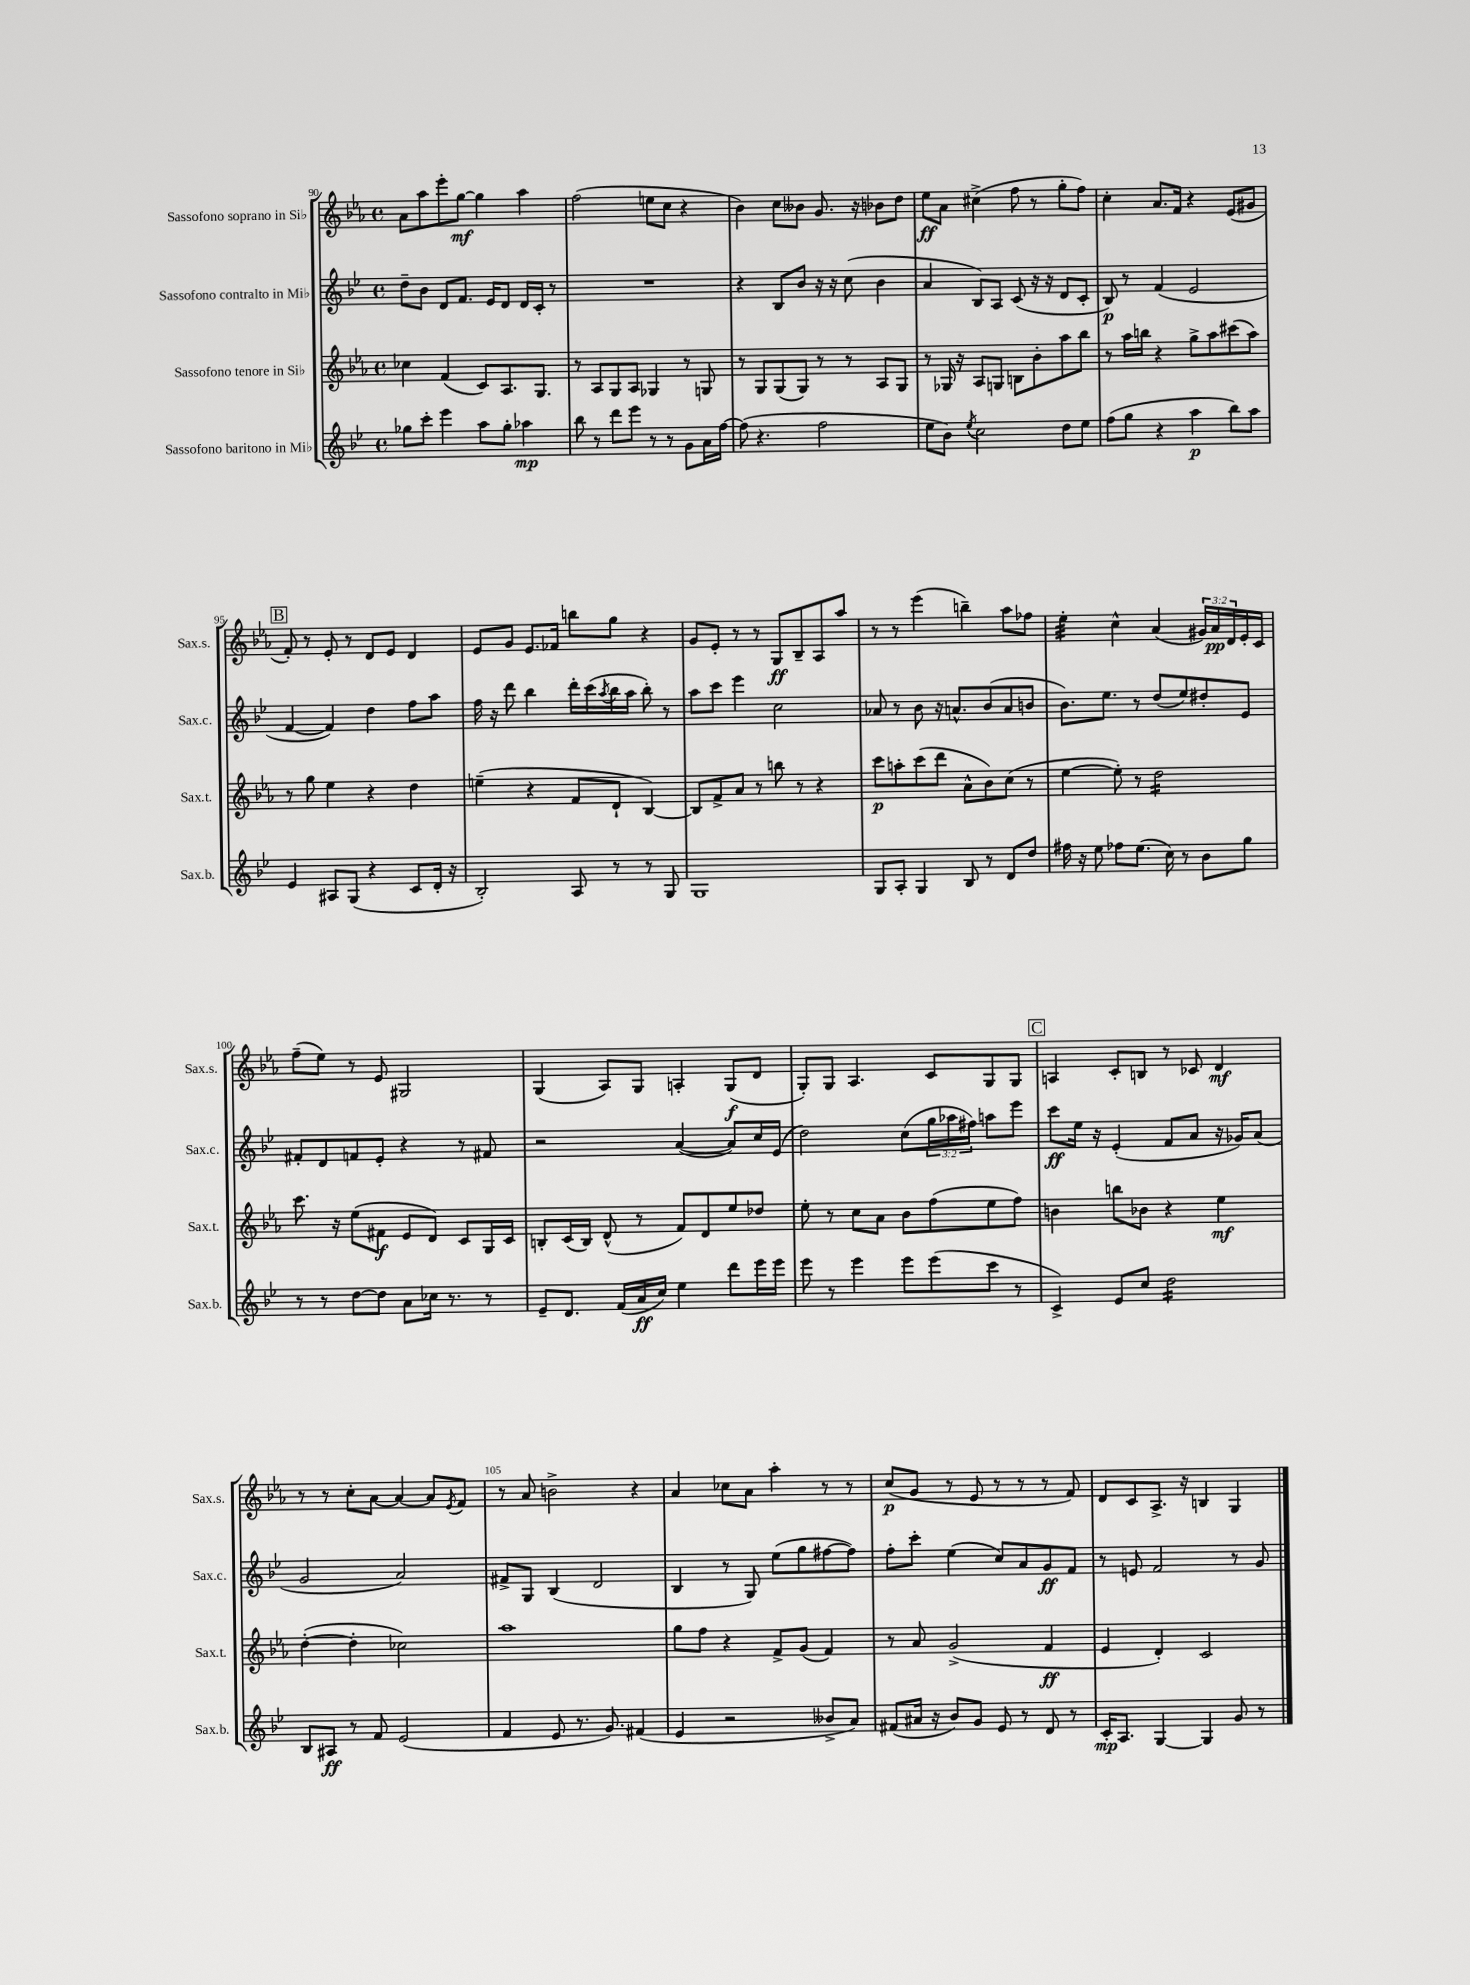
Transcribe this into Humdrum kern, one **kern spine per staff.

**kern	**kern	**kern	**kern
*staff4	*staff3	*staff2	*staff1
*clefG2	*clefG2	*clefG2	*clefG2
*k[b-e-]	*k[b-e-a-]	*k[b-e-]	*k[b-e-a-]
*M4/4	*M4/4	*M4/4	*M4/4
*met(c)	*met(c)	*met(c)	*met(c)
8gg-	4cc-	8dd~	8a-
8ccc'	.	8b-	8aa-
4eee-	(4f	8d	8eee-'
.	.	8.f	[8gg
8aa	8c)	.	4gg]
.	.	16e-	.
8gg-'	8.A-	8d	.
4aa-	.	16d	4aa-
.	8.G	16c'	.
.	.	8r	.
=	=	=	=
8bb-	8r	1r	(2ff
8r	8A-	.	.
8ddd	8G	.	.
8eee-	8A-	.	.
8r	4G-	.	8ee
8r	.	.	8cc
8g	8r	.	4r
16a	8G	.	.
[16ff	.	.	.
=	=	=	=
(8ff]	8r	4r	4b-)
4.r	8G	.	.
.	(8G	8B-	8cc
.	8G)	8b-	8b--
2ff	8r	16r	8.g
.	.	16r	.
.	8r	(8cc	.
.	.	.	16r
.	8A-	4b-	8b-
.	8G	.	8dd
=	=	=	=
8ee-	8r	4a	8ee-
8b-)	16G-	.	8a-
.	16r	.	.
8qee-	.	.	.
2cc	8A-	8B-)	(4cc#^
.	8G	8A	.
.	8B	(8c	8ff
.	8b-'	16r	8r
.	.	16r	.
8dd	8aa-	8d	8gg'
8ee-	8bb-	8c'	8ff)
=	=	=	=
(8ff	8r	8B-)	4cc'
8gg	16aa-	8r	.
.	16bb	.	.
4r	4r	(4f	8.a-
.	.	.	16f
4aa	8gg^	2e-	4r
.	8aa-	.	.
8bb-)	(8ccc#	.	(8e-
8aa	8aa-)	.	8g#
=	=	=	=
4e-	8r	[4f	8f')
.	8gg	.	8r
8A#	4ee-	4f])	8e-'
(8G	.	.	8r
4r	4r	4dd	8d
.	.	.	8e-
8c	4dd	8ff	4d
16d'	.	8aa	.
16r	.	.	.
=	=	=	=
2B-')	(4ee~	16ff	8e-
.	.	16r	.
.	.	8ddd	8g
.	4r	4bb-	8.e-
.	.	.	16f-
8A	8f	16ddd'	8bb
.	.	(16ccc	.
.	.	8qaa	.
8r	8d`	16bb-	8gg
.	.	16aa	.
8r	[4B-)	8bb-')	4r
8G	.	8r	.
=	=	=	=
1G	8B-]	8aa	8g
.	8f^	8ccc	8e-'
.	8a-	4eee-	8r
.	8r	.	8r
.	8bb	2cc	8G
.	8r	.	8B-~
.	4r	.	8A-
.	.	.	8aa-
=	=	=	=
8G	8ccc	8a-	8r
8A'	8aa'	8r	8r
4G	(8ccc	8b-	(4eee-
.	8ddd	16r	.
.	.	8.a^^	.
8B-	8a-^^	.	4bb~)
8r	8b-)	(8b-	.
8d	(8cc	8a	8aa-
8dd	8r	8b	8ff-
=	=	=	=
16ff#	[4ee-	8.b-)	4ee-'
16r	.	.	.
8ee-	.	.	.
.	.	8.ee-	.
8ff-	8ee-'])	.	4cc^^
(8.ee-	8r	8r	.
.	2dd	(8dd	(4a-
16cc)	.	.	.
8r	.	8ee-)	.
8b-	.	8dd#'	24g#)
.	.	.	24a-
.	.	.	24d
8gg	.	8e-	16e-'
.	.	.	16c
=	=	=	=
8r	8.ccc	8f#'	(8ff~
8r	.	8d	8ee-)
.	16r	.	.
[8dd	(8ee-	8f	8r
8dd]	8f#	8e-'	8e-
8a	8e-	4r	2G#
16cc-	8d)	.	.
8.r	.	.	.
.	8c	8r	.
8r	16G	8f#	.
.	16c	.	.
=	=	=	=
8e-~	8B'	2r	(4G
8.d	(16c	.	.
.	16B)	.	.
.	(8d^^	.	8A-)
(16f	.	.	.
16a	8r	.	8G
16cc)	.	.	.
4ee-	8f)	([4a	4A'
.	8d	.	.
8ddd	8ee-	8a])	(8G
16eee-	8dd-	16cc	8d
16eee-	.	(16e-	.
=	=	=	=
8eee-	8ee-'	2dd)	8G')
8r	8r	.	8G
4eee-	8cc	.	4.A-
.	8a-	.	.
8eee-	8b-	(8cc	.
(8eee-	(8ff	24gg	8c
.	.	24aa-	.
.	.	24ff#)	.
8ccc	8ee-	8aa	8G
8r	8ff)	8eee-	8G
=	=	=	=
4c^)	4b	8ccc	4A
.	.	16ee-	.
.	.	16r	.
8e-	8bb	(4e-'	8c'
8cc	8b-	.	8B
2dd	4r	8f	8r
.	.	8a	8c-
.	4ee-	16r	4d
.	.	16g-)	.
.	.	(8a	.
=	=	=	=
8B-	([4dd'	2g	8r
8A#	.	.	8r
8r	4dd']	.	8cc'
8f	.	.	[8a-
(2e-	2cc-)	2a)	4a-_
.	.	.	8a-]
.	.	.	8qe-
.	.	.	8f
=	=	=	=
4f	1aa-	8f#^	8r
.	.	8G	8a-
8e-	.	(4B-	2b^
8.r	.	.	.
.	.	2d	.
8.g)	.	.	.
(4f#	.	.	4r
=	=	=	=
4e-	8gg	4B-	4a-
.	8ff	.	.
2r	4r	8r	8cc-
.	.	8G)	8a-
.	8f^	(8ee-	4aa-'
.	(8g	8gg	.
8b--^	4f)	[8ff#	8r
8a)	.	8ff#])	8r
=	=	=	=
(8f#	8r	8ff'	(8cc
16a#	8a-	8ccc'	8g
16r	.	.	.
8b-)	(2g^	(4ee-	8r
8g	.	.	8e-
8e-	.	8cc)	8r
8r	.	8a	8r
8d	4f	8g	8r
8r	.	8f	8f)
=	=	=	=
16c'	4e-	8r	8d
8.A	.	.	.
.	.	8e	8c
[4G	4d')	2f	8.A-^
.	.	.	16r
4G]	2c	.	4B
8g	.	8r	4G
8r	.	8g	.
==	==	==	==
*-	*-	*-	*-
